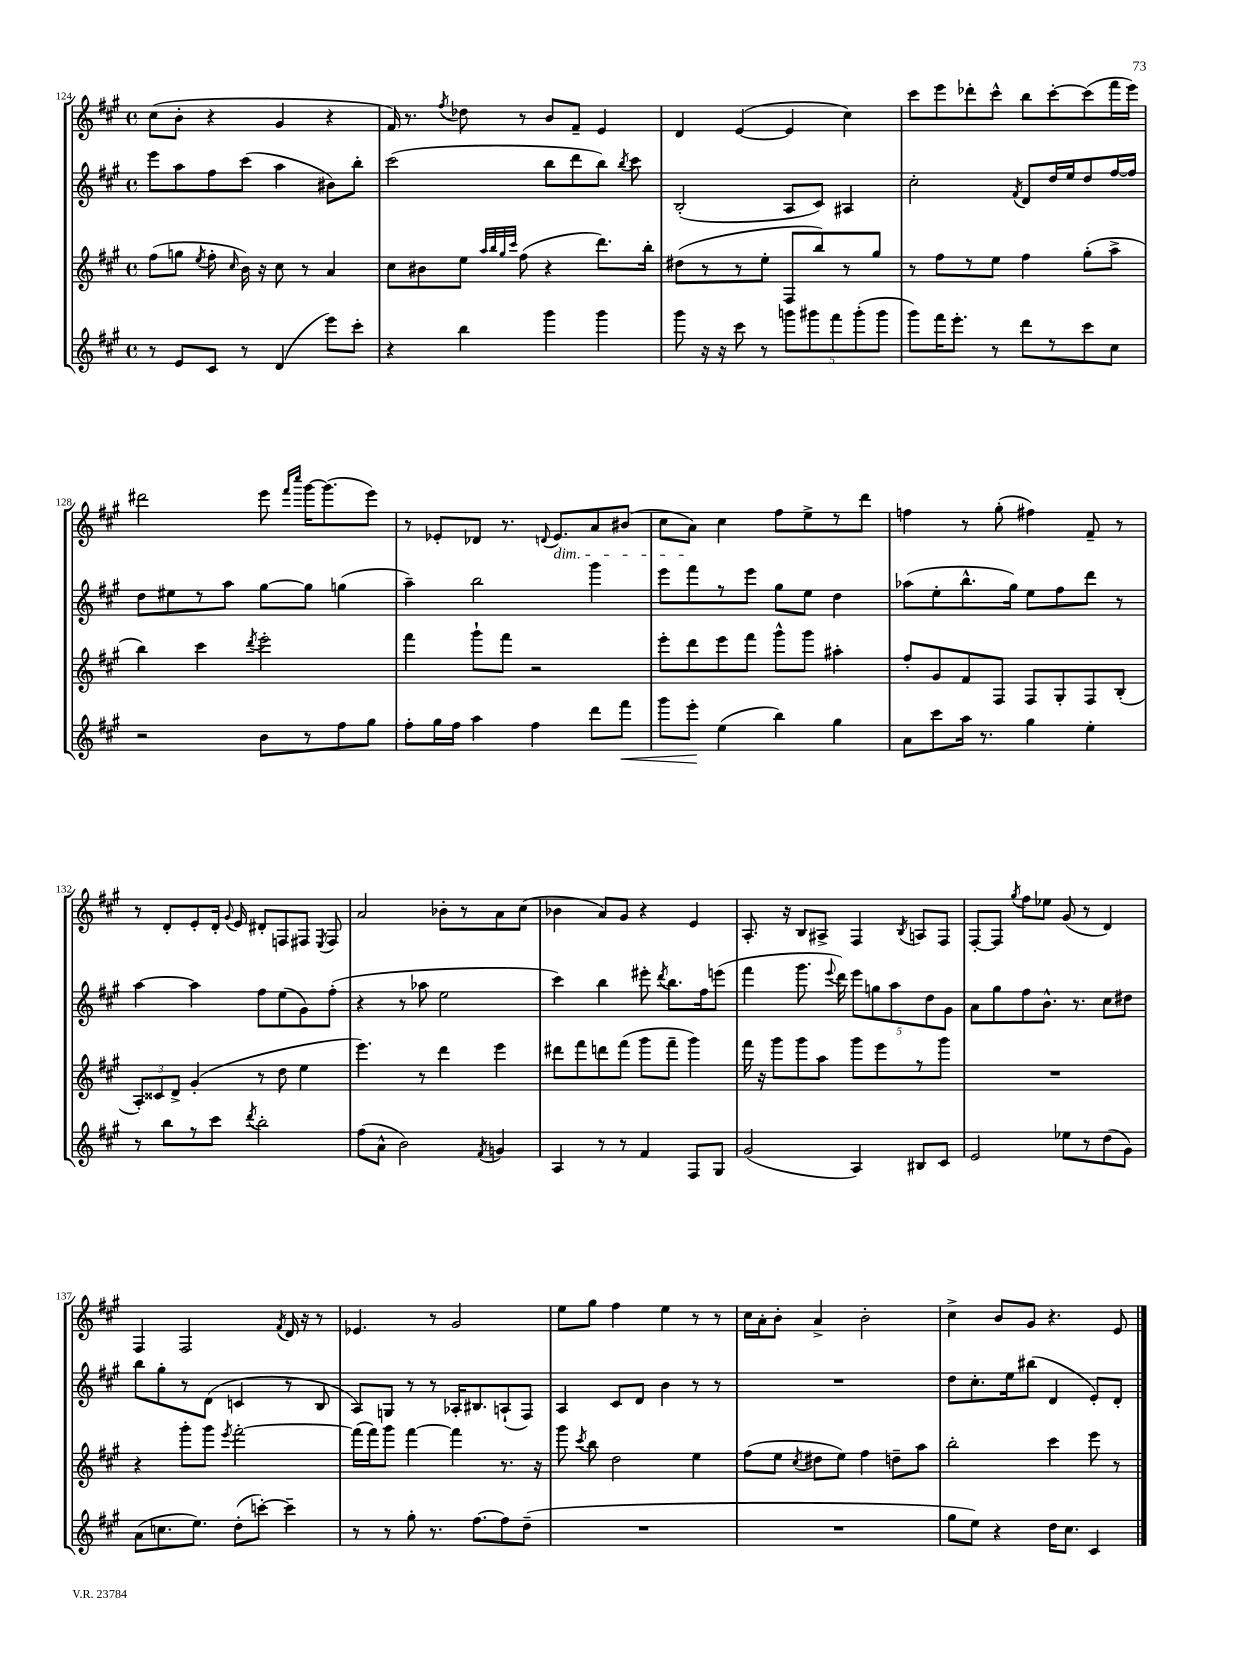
<<
\new StaffGroup <<
\new Staff = "s0" {
    \clef treble \key a \major \defaultTimeSignature \time 4/4
    \autoBeamOff cis''8[( b'8]-. r4 gis'4 r4 |
    fis'16) r8. \acciaccatura { fis''8 } des''8 r8 b'8[ fis'8]-- e'4 |
    d'4 e'4~( e'4 cis''4) |
    cis'''8[ e'''8 des'''8-. cis'''8]-^ b''8[ cis'''8~-. cis'''8( fis'''16 e'''16]) |
    dis'''2 e'''8 \grace { fis'''16[ cis''''16] } gis'''16[~ gis'''8.( e'''8]) |
    r8 ees'8[-. des'8] r8. \appoggiatura { d'8 } ees'8.[\dim a'8 bis'8]( |
    cis''8[ a'8]\!) cis''4 fis''8[ e''8-> r8 d'''8] |
    f''4 r8 gis''8-.( fis''4) fis'8-- r8 |
    r8 d'8[-. e'8-. d'16]-. \appoggiatura { gis'8 } e'16 dis'8[-. f8 fis8] \acciaccatura { e8 } fis8 |
    a'2 bes'8[-. r8 a'8 cis''8]( |
    bes'4 a'8[) gis'8] r4 e'4 |
    a8.-. r16 b8[ ais8]-> fis4 \acciaccatura { b8 } a8[ fis8] |
    fis8[~-. fis8] \acciaccatura { gis''8 } fis''8[ ees''8] gis'8( r8 d'4) |
    fis4 fis2 \acciaccatura { fis'8 } d'16 r16 r8 |
    ees'4. r8 gis'2 |
    e''8[ gis''8] fis''4 e''4 r8 r8 |
    cis''16[ a'16-. b'8]-. a'4-> b'2-. |
    cis''4-> b'8[ gis'8] r4. e'8 \bar "|." |
}
\new Staff = "s1" {
    \clef treble \key a \major \defaultTimeSignature \time 4/4
    \autoBeamOff e'''8[ a''8 fis''8 cis'''8]( a''4 bis'8[) b''8]-. |
    cis'''2( b''8[ d'''8 b''8]) \acciaccatura { b''8 } cis'''8 |
    b2-.( a8[ cis'8]) ais4 |
    cis''2-. \acciaccatura { fis'8 } d'8[ d''16 e''16 d''8 fis''16~ fis''16] |
    d''8[ eis''8 r8 a''8] gis''8[~ gis''8] g''4( |
    a''4--) b''2 gis'''4 |
    e'''8[ fis'''8 r8 e'''8] gis''8[ e''8] d''4 |
    aes''8[( e''8-. b''8.-^ gis''16]) e''8[ fis''8 d'''8] r8 |
    a''4~ a''4 fis''8[ e''8( gis'8) fis''8]-.( |
    r4 r8 aes''8 e''2 |
    cis'''4) b''4 eis'''8-. \acciaccatura { d'''8 } b''8.[ fis''16 e'''8]( |
    fis'''4 gis'''8. \appoggiatura { e'''8 } d'''16) \tuplet 5/4 { e'''8[ g''8 a''8 d''8 gis'8] } |
    a'8[ gis''8 fis''8 b'8.]-^ r8. cis''8[ dis''8] |
    b''8[ gis''8-. r8 d'8]( c'4 r8 b8 |
    a8[) g8] r8 r8 aes16[-. bis8. a8-!( fis8]) |
    a4 cis'8[ d'8] b'4 r8 r8 |
    R1 |
    d''8[ cis''8.-. e''16 bis''8]( d'4 e'8[-.) d'8]-. \bar "|." |
}
\new Staff = "s2" {
    \clef treble \key a \major \defaultTimeSignature \time 4/4
    \autoBeamOff fis''8[( g''8] \acciaccatura { e''8 } fis''8-. \grace { cis''16 } b'16) r16 cis''8 r8 a'4 |
    cis''8[ bis'8 e''8] \grace { a''32[ b''32 gis''32 cis'''32] } fis''8( r4 d'''8.[) b''16]-. |
    dis''8[( r8 r8 e''8]-. fis8[ b''8) r8 gis''8] |
    r8 fis''8[ r8 e''8] fis''4 gis''8[-.( a''8]-> |
    b''4) cis'''4 \acciaccatura { d'''8 } e'''2-. |
    fis'''4 gis'''8[-! fis'''8] r2 |
    e'''8[-. d'''8 e'''8 fis'''8] gis'''8[-^ gis'''8] ais''4-. |
    fis''8[-. gis'8 fis'8 fis8] fis8[ gis8-. fis8 b8]-.( |
    \tuplet 3/2 { a8[-.) cisis'8 d'8]-> } gis'4-.( r8 d''8 e''4 |
    e'''4.) r8 d'''4 e'''4 |
    dis'''8[ fis'''8 d'''8 fis'''8]( gis'''8[ fis'''8]-- gis'''4) |
    fis'''16 r16 gis'''8[ gis'''8 a''8] gis'''8[ e'''8 r8 gis'''8] |
    R1 |
    r4 gis'''8[-. gis'''8] \acciaccatura { e'''8 } fis'''2~-. |
    fis'''16[( fis'''16) gis'''8] fis'''4~ fis'''4 r8. r16 |
    gis'''8 \acciaccatura { cis'''8 } b''8 d''2 e''4 |
    fis''8[( e''8] \acciaccatura { cis''8 } dis''8[ e''8]) fis''4 d''8[-- a''8] |
    b''2-. cis'''4 e'''8 r8 \bar "|." |
}
\new Staff = "s3" {
    \clef treble \key a \major \defaultTimeSignature \time 4/4
    \autoBeamOff r8 e'8[ cis'8] r8 d'4( e'''8[) cis'''8]-. |
    r4 b''4 gis'''4 gis'''4 |
    gis'''8 r16 r16 cis'''8 r8 \tuplet 5/4 { g'''8[ gis'''8 fis'''8 gis'''8-.( gis'''8] } |
    gis'''8[) fis'''16 e'''8.]-. r8 d'''8[ r8 cis'''8 cis''8] |
    r2 b'8[ r8 fis''8 gis''8] |
    fis''8[-. gis''16 fis''16] a''4 fis''4 d'''8[ fis'''8]\< |
    gis'''8[ e'''8]-.\! e''4( b''4) gis''4 |
    a'8[ cis'''8 a''16] r8. gis''4 e''4-. |
    r8 b''8[ r8 cis'''8] \acciaccatura { d'''8 } b''2-. |
    fis''8[( a'8]-^ b'2) \acciaccatura { fis'8 } g'4 |
    a4 r8 r8 fis'4 fis8[ gis8] |
    gis'2( a4) bis8[ cis'8] |
    e'2 ees''8[ r8 d''8( gis'8]) |
    a'8[( c''8. e''8.]) d''8[-.( c'''8]~-.) c'''4-- |
    r8 r8 gis''8-. r8. fis''8.[~ fis''8 d''8]--( |
    R1 |
    R1 |
    gis''8[ e''8]) r4 d''16[ cis''8.] cis'4 \bar "|." |
}
>>
>>
\layout { \context { \Score currentBarNumber = #124 } }
